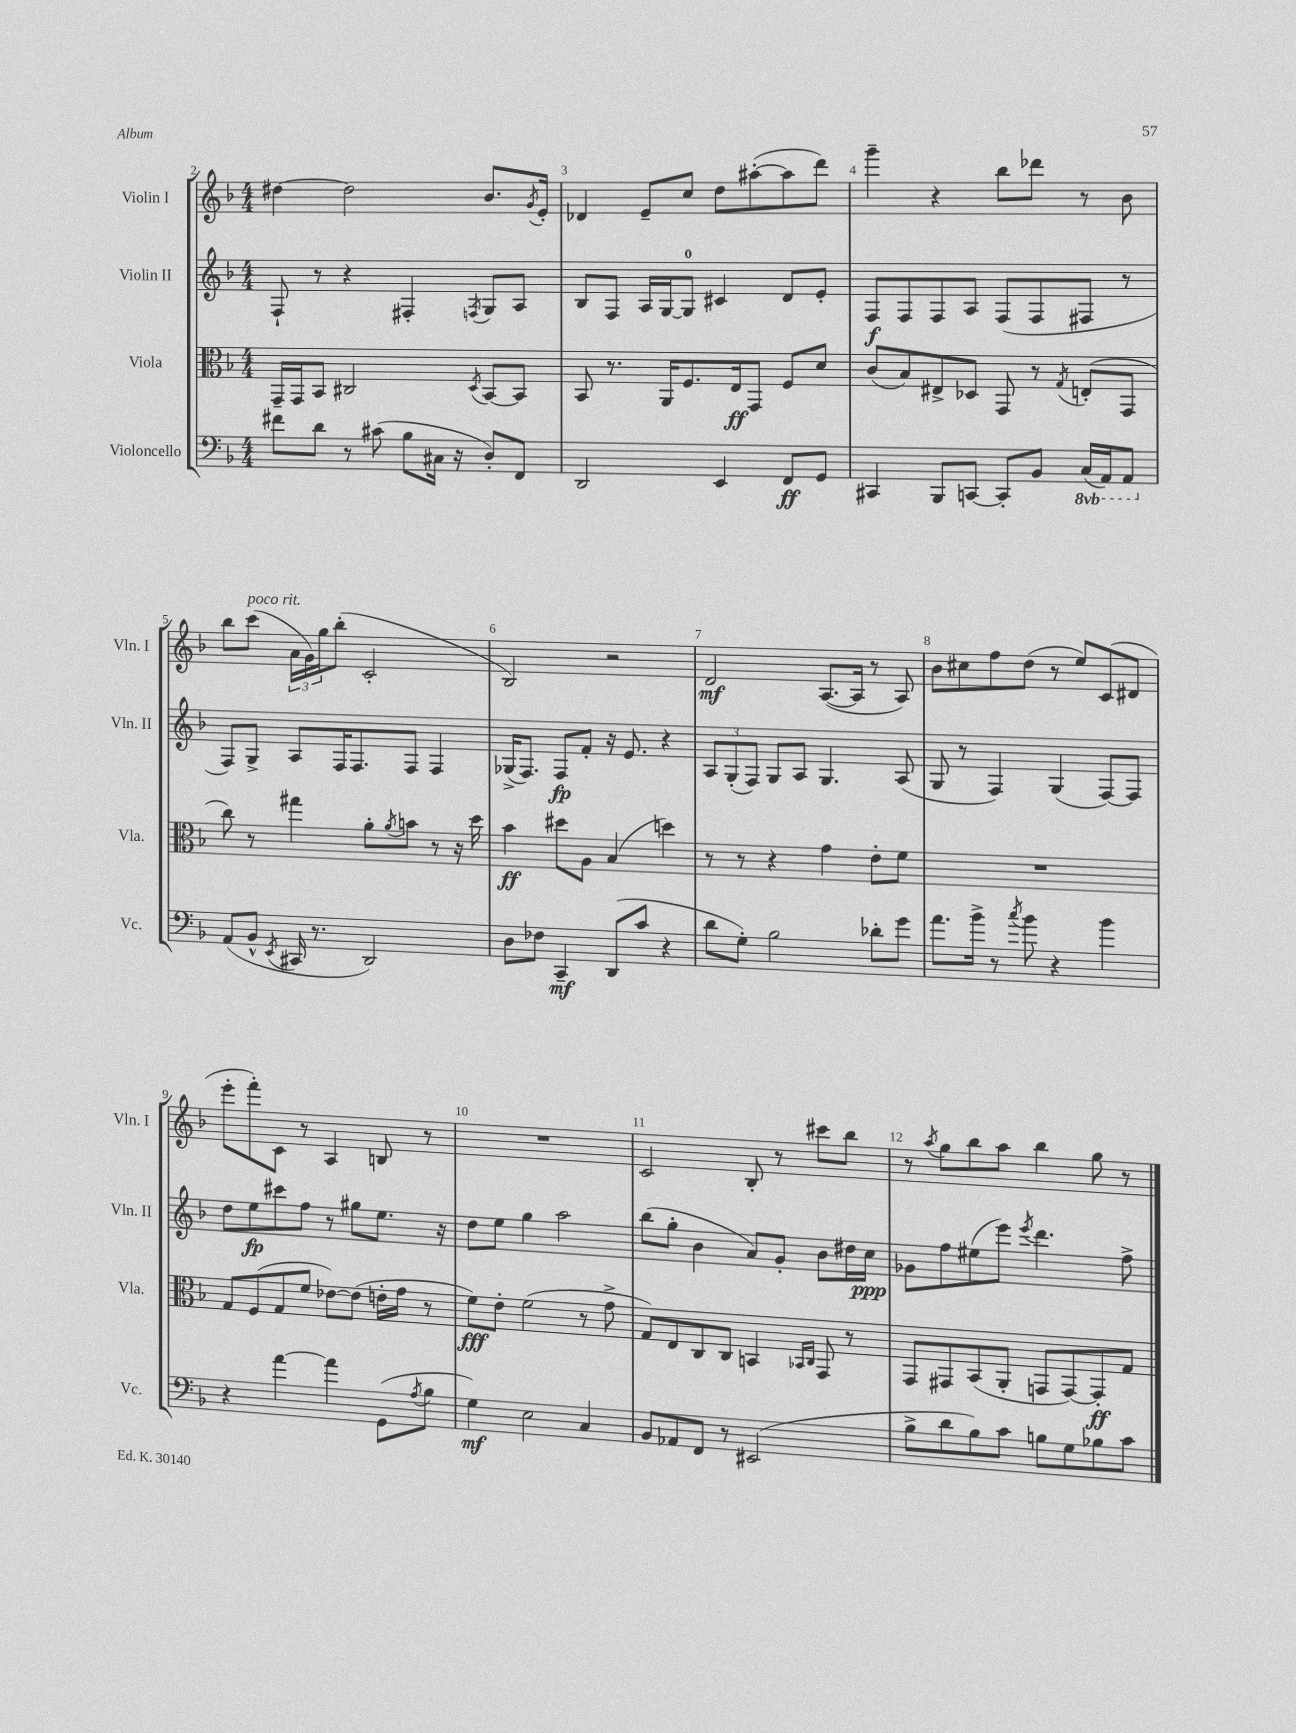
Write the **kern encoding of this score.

**kern	**dynam	**kern	**dynam	**kern	**dynam	**kern	**dynam
*part4	*part4	*part3	*part3	*part2	*part2	*part1	*part1
*staff4	*staff4	*staff3	*staff3	*staff2	*staff2	*staff1	*staff1
*I"Violoncello	*	*I"Viola	*	*I"Violin II	*	*I"Violin I	*
*I'Vc.	*	*I'Vla.	*	*I'Vln. II	*	*I'Vln. I	*
*clefF4	*	*clefC3	*	*clefG2	*	*clefG2	*
*k[b-]	*	*k[b-]	*	*k[b-]	*	*k[b-]	*
*M4/4	*	*M4/4	*	*M4/4	*	*M4/4	*
=2	=2	=2	=2	=2	=2	=2	=2
8f#X\L	.	16GG~/LL	.	8F`/	.	[4dd#X\	.
.	.	16GG/J	.	.	.	.	.
8d\J	.	8BB-/J	.	8r	.	.	.
8r	.	2C#X/	.	4r	.	2dd#\]	.
(8c#X\	.	.	.	.	.	.	.
8B-\L	.	.	.	4F#X'/	.	.	.
16C#X\Jk	.	.	.	.	.	.	.
16r	.	.	.	.	.	.	.
.	.	8qD/	.	8qFn/	.	.	.
8D'/L)	.	[8BB-/L	.	8G/L	.	8.b-/L	.
8FF/J	.	8BB-/J]	.	8A/J	.	.	.
.	.	.	.	.	.	8qg/	.
.	.	.	.	.	.	16e'/Jk	.
=3	=3	=3	=3	=3	=3	=3	=3
2DD/	.	8BB-/	.	8B-/L	.	4d-X/	.
.	.	8.r	.	8F/J	.	.	.
.	.	.	.	16A/LL	.	8e~/L	.
.	.	16AA/KL	.	[16G/J	.	.	.
.	.	8.F/	.	8G/J]	.	8cc/J	.
4EE/	.	.	.	4c#X/	.	8dd\L	.
.	.	16E/k	ff	.	.	.	.
.	.	8GG/J	.	.	.	([8aa#X'\	.
8FF/L	ff	8F/L	.	8d/L	.	8aa#\]	.
8GG/J	.	8d/J	.	8e'/J	.	8ddd\J)	.
=4	=4	=4	=4	=4	=4	=4	=4
4CC#X/	.	(8c/L	.	8F/L	f	4ggg~\	.
.	.	8B-/)	.	8F/	.	.	.
8BBB-/L	.	8E#X^/	.	8F/	.	4r	.
[8CCn/J	.	8D-X/J	.	8A/J	.	.	.
8CC'/L]	.	8GG/	.	(8F/L	.	8bb-\L	.
8BB-/J	.	8r	.	8F/	.	8ddd-X\J	.
.	.	8qG/	.	.	.	.	.
*8ba	*	*	*	*	*	*	*
(16CC/LL	.	(8En'/L	.	8F#X/J	.	8r	.
16AAA/J)	.	.	.	.	.	.	.
8AAA/J	.	8GG/J	.	8r	.	8b-\	.
!!LO:LB:g=z
=5	=5	=5	=5	=5	=5	=5	=5
*X8ba	*	*	*	*	*	*	*
(8AA/L	.	8cc\)	.	8F/L)	.	8bb-\L	.
!	!	!	!	!	!	!LO:TX:a:i:t=poco rit.	!
8BB-^^/J	.	8r	.	8G^/J	.	(8ccc\J	.
8qEE/	.	.	.	.	.	.	.
16CC#X/	.	4gg#X\	.	8A/L	.	24a\LL	.
.	.	.	.	.	.	24g\)	.
8.r	.	.	.	.	.	.	.
.	.	.	.	.	.	24gg\J	.
.	.	.	.	16F/K	.	(8bb-'\J	.
.	.	.	.	8.F/	.	.	.
2DD/)	.	8a'\L	.	.	.	2c'/	.
.	.	8qa/	.	.	.	.	.
.	.	8bn\J	.	8F/J	.	.	.
.	.	8r	.	4F/	.	.	.
.	.	16r	.	.	.	.	.
.	.	16dd\	.	.	.	.	.
=6	=6	=6	=6	=6	=6	=6	=6
8D\L	.	4b-\	ff	(16G-X^/KL	.	2B-/)	.
.	.	.	.	8.F/J)	.	.	.
8F-X\J	.	.	.	.	.	.	.
4CC~/	mf	8dd#X\L	.	8F/L	fp	.	.
.	.	8A\J	.	8f'/J	.	.	.
(8DD/L	.	(4B-/	.	16r	.	2r	.
.	.	.	.	8.e/	.	.	.
8c/J	.	.	.	.	.	.	.
4r	.	4ddn\)	.	4r	.	.	.
=7	=7	=7	=7	=7	=7	=7	=7
8d\L	.	8r	.	12A/L	.	2d/	mf
.	.	.	.	(12G'/	.	.	.
8G'\J)	.	8r	.	.	.	.	.
.	.	.	.	12F/J)	.	.	.
2B-\	.	4r	.	8G/L	.	.	.
.	.	.	.	8A/J	.	.	.
.	.	4g\	.	4.G/	.	([8.A/L	.
.	.	.	.	.	.	16A/Jk]	.
8d-X'\L	.	8e'\L	.	.	.	8r	.
8g\J	.	8f\J	.	(8A/	.	8A/)	.
=8	=8	=8	=8	=8	=8	=8	=8
8.a\L	.	1r	.	8G/	.	8b-\L	.
.	.	.	.	8r	.	8cc#X\	.
16b-^\Jk	.	.	.	.	.	.	.
8r	.	.	.	4F/)	.	8ff\	.
8qcc/	.	.	.	.	.	.	.
8b-\	.	.	.	.	.	(8dd\J	.
4r	.	.	.	(4G/	.	8r	.
.	.	.	.	.	.	8ee/L)	.
4b-\	.	.	.	[8F/L)	.	(8c/	.
.	.	.	.	8F/J]	.	8d#X/J	.
!!LO:LB:g=z
=9	=9	=9	=9	=9	=9	=9	=9
4r	.	8G/L	.	8dd\L	.	8eee'\L	.
.	.	(8F/	.	8ee\	fp	8fff'\)	.
[4a\	.	8G/	.	8ccc#X\	.	8c\J	.
.	.	8f/J	.	8ff\J	.	8r	.
4a\]	.	[8e-X\L)	.	8r	.	4A/	.
.	.	(8e-\J]	.	8gg#X\L	.	.	.
(8GG\L	.	16en'\LL	.	8.ee\J	.	8Bn/	.
.	.	16g\JJ	.	.	.	.	.
8qA/	.	.	.	.	.	.	.
8B-\J	.	8r	.	.	.	8r	.
.	.	.	.	16r	.	.	.
=10	=10	=10	=10	=10	=10	=10	=10
4G\)	mf	8f\L)	fff	8dd\L	.	1r	.
.	.	8e'\J	.	8ee\J	.	.	.
2E\	.	(2f\	.	4gg\	.	.	.
.	.	.	.	2aa\	.	.	.
4C/	.	8r	.	.	.	.	.
.	.	8g^\	.	.	.	.	.
=11	=11	=11	=11	=11	=11	=11	=11
8BB-/L	.	8G/L)	.	(8bb-\L	.	2c/	.
8AA-X/	.	8E/	.	8gg'\J	.	.	.
8FF/J	.	8C/	.	4b-\	.	.	.
8r	.	8C/J	.	.	.	.	.
(2EE#X/	.	4BBn/	.	8a/L)	.	8B-'/	.
.	.	.	.	8g'/J	.	8r	.
.	.	16qqBB-X/LL	.	.	.	.	.
.	.	16qqC/JJ	.	.	.	.	.
.	.	8GG/	.	8b-\L	.	8ccc#X\L	.
.	.	8r	.	16dd#X\L	.	8bb-\J	.
.	.	.	.	16cc\JJ	ppp	.	.
=12	=12	=12	=12	=12	=12	=12	=12
8B-^\L	.	8GG/L	.	8g-X\L	.	8r	.
.	.	.	.	.	.	8qaa/	.
8d\	.	8GG#X/	.	8ff\	.	8gg\L	.
8B-\)	.	(8BB-/	.	(8ee#X\	.	8bb-\	.
8c\J	.	8AA'/J	.	8eee\J)	.	8aa\J	.
.	.	.	.	8qeee/	.	.	.
8Bn\L	.	8GGn/L	.	4.ddd\	.	4bb-\	.
8G\	.	[8GG/)	.	.	.	.	.
8B-X\	.	8GG'/]	ff	.	.	8gg\	.
8c\J	.	8G/J	.	8ff^\	.	8r	.
==	==	==	==	==	==	==	==
*-	*-	*-	*-	*-	*-	*-	*-
